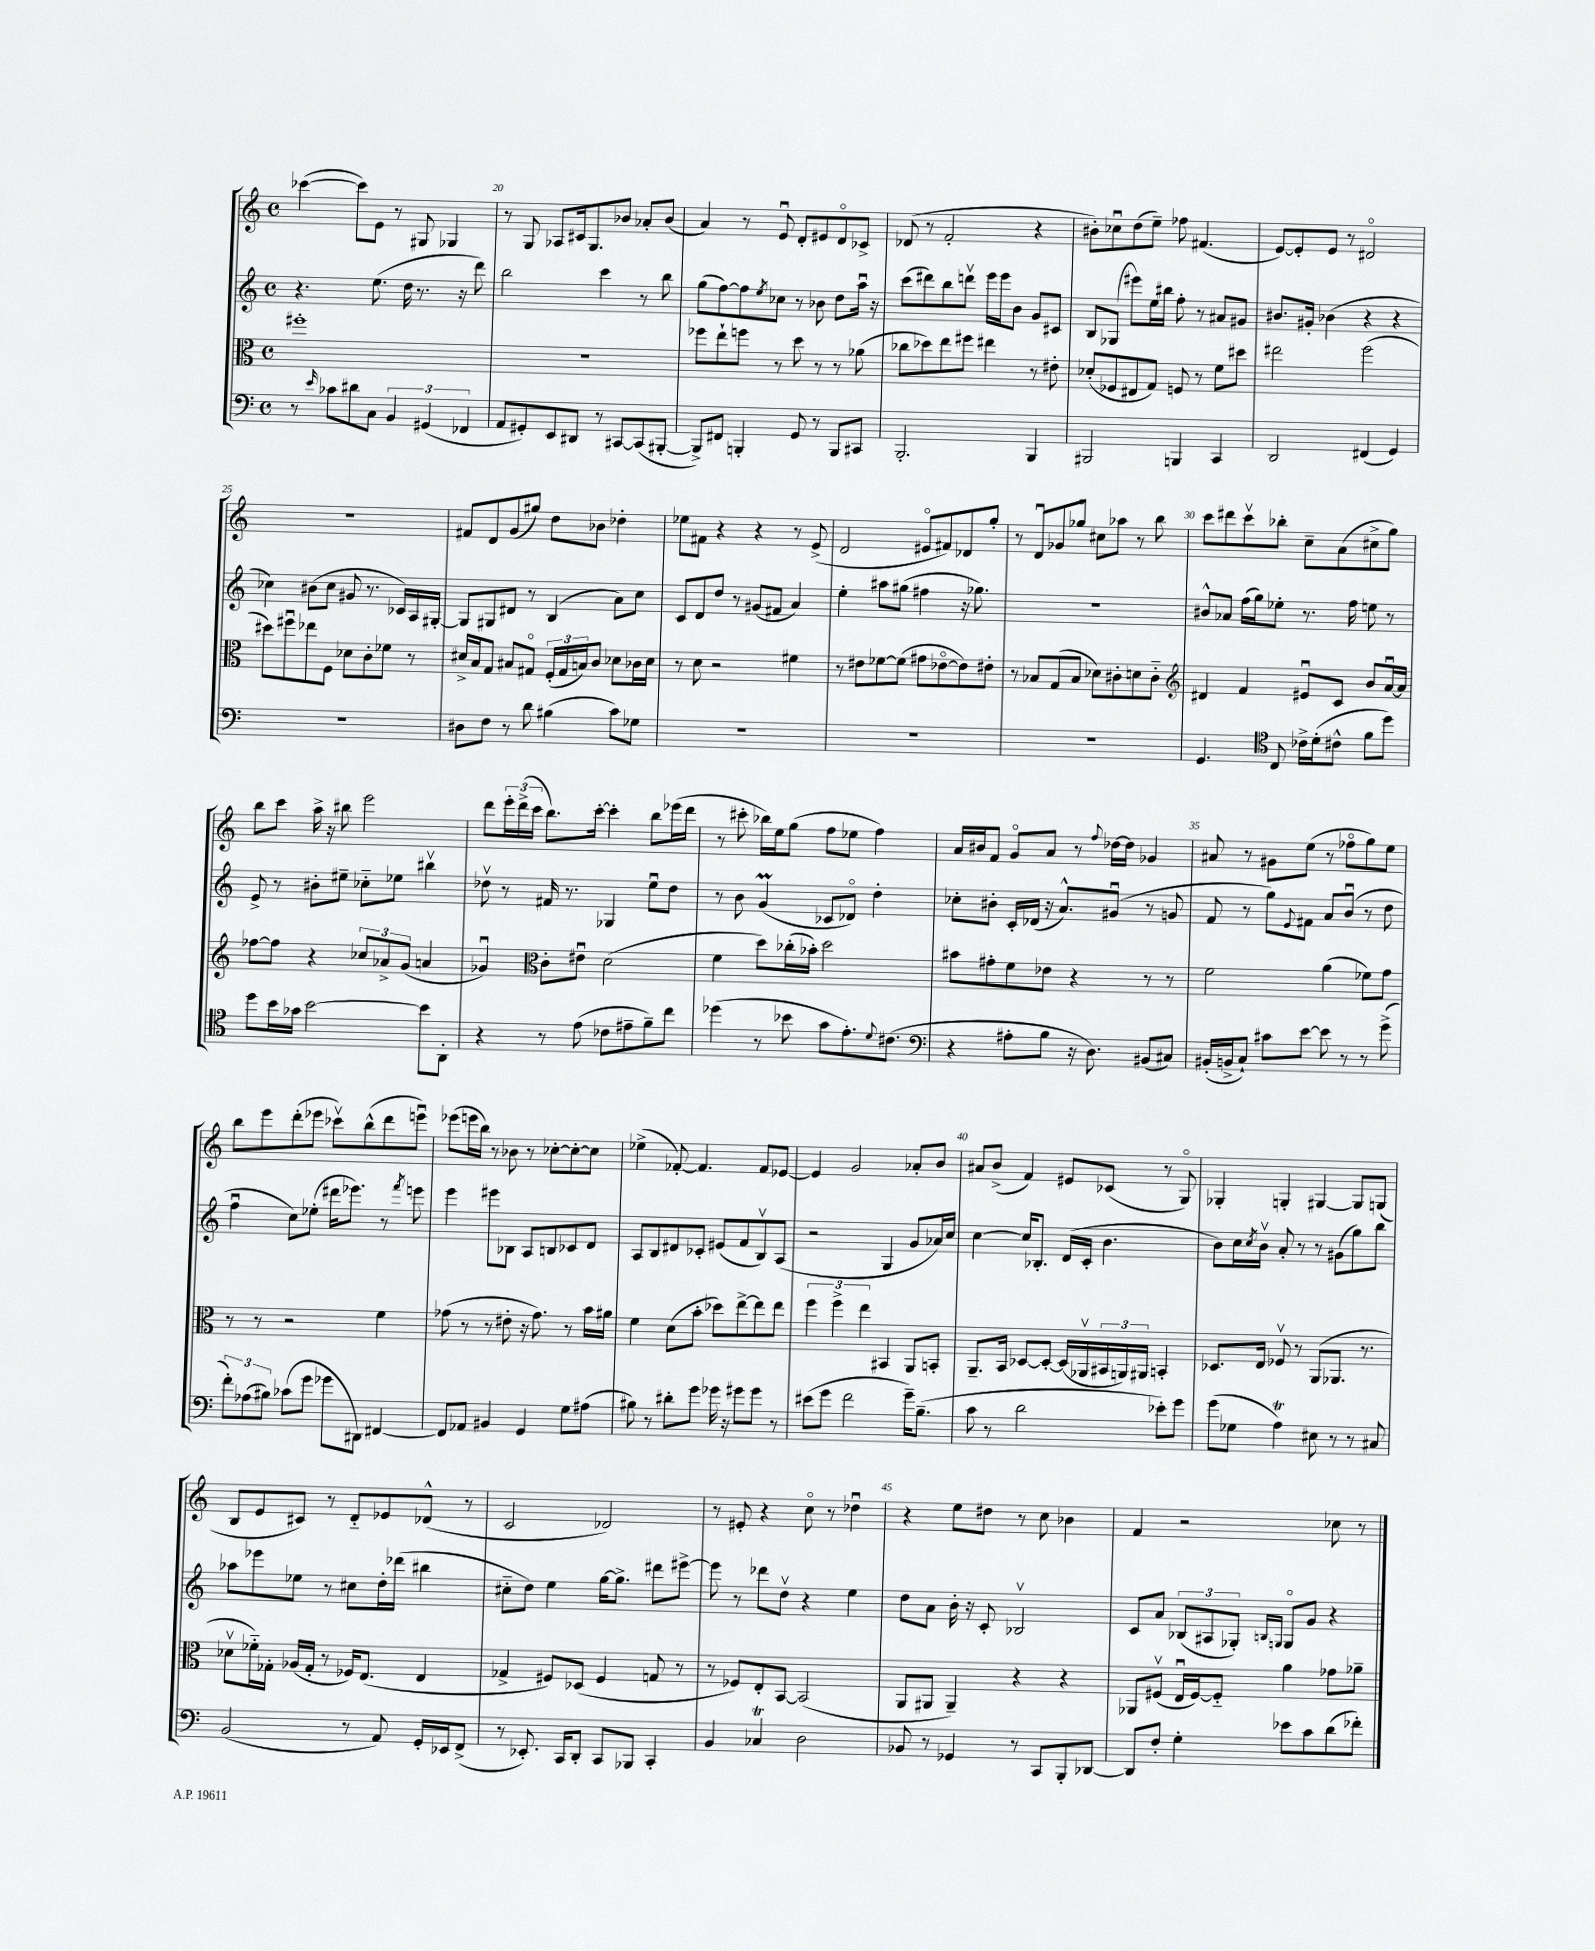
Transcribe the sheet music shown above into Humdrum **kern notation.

**kern	**kern	**kern	**kern
*staff4	*staff3	*staff2	*staff1
*clefF4	*clefC3	*clefG2	*clefG2
*k[]	*k[]	*k[]	*k[]
*M4/4	*M4/4	*M4/4	*M4/4
*met(c)	*met(c)	*met(c)	*met(c)
8r	1ff#'	4.r	([4ccc-
16qqe	.	.	.
8c-	.	.	.
8d#	.	.	8ccc-])
8C	.	(8.ee	8e
6BB	.	.	8r
.	.	16dd	.
.	.	8.r	8G#
(6GG#	.	.	.
.	.	.	4G-
.	.	16r	.
6FF-	.	.	.
.	.	8ddd)	.
=	=	=	=
8AA	1r	2bb	8r
8GG#')	.	.	8G
8EE	.	.	8A-
8DD#	.	.	16c#
.	.	.	8.G
8r	.	4ccc	.
[8CC#	.	.	8b-
(8CC#]	.	8r	8a-'
[8BBB#'	.	8bb	(8b-
=	=	=	=
8BBB#^])	8ff-	(8gg	4a)
8FF#	8ee`	[8ff)	.
4BBB'	8ff	8ff]	8r
.	.	8qee	.
.	8r	8cc-	8eu
8GG	8dd	8r	8d'
8r	8r	8b-	8e#
8BBB	8r	8dd	8do
8CC#	(8a-	16aau	8c-^
.	.	16r	.
=	=	=	=
2.BBB'	8cc-	(8ccc	(8d-
.	8dd-)	8ddd#)	8r
.	8ee	8bb	2f'
.	8ff#	8dddv	.
.	4ee#	16eee	.
.	.	16eee	.
.	.	8b	.
4BBB	8r	8g	4r
.	8e#'	8c#	.
=	=	=	=
2BBB#	(8d-'	8B	8b#')
.	8F-	(8G-	8cc-u
.	8E#	8eee#)	(8dd
.	8G)	16ee	8ee~)
.	.	16bb#	.
4BBB	8F	8ff'	8ff-
.	8r	8r	(4.f#
4CC	8f	8a#	.
.	8dd#	8g#	.
=	=	=	=
2DD	2ee#	8.b#	[8e)
.	.	.	8e']
.	.	16g#'	.
.	.	(4b-	8e
.	.	.	8r
(4FF#	(2ff	4r	2d#o
4GG)	.	4r	.
=	=	=	=
1r	8dd#)	4cc-)	1r
.	8ff#u	.	.
.	8ee-	(8b#	.
.	8F	8cc-	.
.	8d-	8g#	.
.	8c'	8.r	.
.	8f-	.	.
.	.	16c-)	.
.	8r	16A	.
.	.	[16G#'	.
=	=	=	=
8D#	16d#^	8G#]	8f#
.	16B	.	.
8F	8G	8G#	8d
8r	8B#	8d#	(8g
8d	8G#o	8r	8gg#)
(4B#	(24F'	(4B	8dd
.	24G#	.	.
.	24B)	.	.
.	8c	.	8b-
8c)	8d-	8a)	4dd-'
8G-	16c-	8cc	.
.	16d-	.	.
=	=	=	=
1r	8r	8c	8ee-
.	8d	8d	8f#
.	2r	8dd	4r
.	.	8r	.
.	.	(8g#	4r
.	.	8f#	.
.	4f#	4a)	8r
.	.	.	(8e^
=	=	=	=
1r	8r	4ee'	2d
.	8e#	.	.
.	[8f-	8aa#	.
.	(8f-]	(8gg#	.
.	8g#	4ff#	8e#o
.	[8e-o	.	8f#)
.	8e-])	16r	8d-
.	.	8.gg-)	.
.	8e#'	.	8gg'
=	=	=	=
1r	8r	1r	8r
.	8B-	.	8du
.	(8G	.	8g-
.	8B-	.	8gg-o
.	8d-)	.	8cc#
.	8c#'	.	8aa-
.	8d	.	8r
.	8c#'~	.	8bb
=	=	=	=
*	*clefG2	*	*
4.GG	4d#	8b#^^	8ccc
.	.	8a-	8ddd#
.	4f	(16ff	8cccv
.	.	16gg)	.
*clefC4	*	*	*
8C	.	8ee-'	8bb-'
16c-^	8e#u	8.r	8cc~
(16d'	.	.	.
8c#^^	8c	.	(8a
.	.	16ff	.
8f	8b	8ee	8cc#^
8dd)	[16au	8r	8gg)
.	16a]	.	.
=	=	=	=
8dd	[8ff-	8e^	8bb
16b	8ff-]	8r	8ccc
16g-	.	.	.
[2b	4r	8b#'	16aa^
.	.	.	16r
.	.	8ee#~	8bb#
.	12cc-	8cc-'~	2eee
.	12a-^	.	.
.	.	8ee-	.
.	(12g	.	.
8b]	4a	4bb#v	.
8AA'	.	.	.
=	=	=	=
4r	4g-u)	8dd-v	8ddd
.	.	8r	24eee'
.	.	.	(24ddd^
.	.	.	24ccc
*	*clefC3	*	*
8r	8c'	16f#	8.bb)
.	.	8.r	.
(8e	8e#u	.	.
.	.	.	[16ccc'
8c-	(2d	4G-	4ccc']
8e#~	.	.	.
8f~)	.	8eeu	8bb
8cc	.	8dd-	(16eee-
.	.	.	16ddd
=	=	=	=
(4dd-	4f	8r	8r
.	.	8b	8ccc#'
8r	8dd)	(4g	16bb-)
.	.	.	16ee
8b-	(16cc-'	.	(8gg
.	16b-')	.	.
8g	2dd	8c-	8ff
8.e')	.	8d-o)	8ee-
.	.	4dd'	4ff)
8qqd	.	.	.
(8.c#	.	.	.
=	=	=	=
*clefF4	*	*	*
4r	8b#	8cc-'	16a
.	.	.	16b#
.	8g#'	8b#'	8f
8A#'	8f	16c'	8go
.	.	(16d-	.
8B	8e-	16r	8a
.	.	8.a^^)	.
16r	4r	.	8r
8.D)	.	.	.
.	.	.	8qqff
.	.	(8g#u	[16dd-
.	.	.	16dd-]
(8BB#	8r	8r	4g-
8C#)	8r	8g	.
=	=	=	=
(16BB#'	2f	8f	8a#
16BB^	.	.	.
8C`)	.	8r	8r
8c#	.	8gg)	8g#
.	.	8qqe	.
[8e	.	8f#	(8ee
8e]	(4a	8a	8r
8r	.	(8bu	8ff-o
8r	8f-)	8r	8gg)
(8g^	8g	8dd	8ee
=	=	=	=
12f')	8r	4ffu	8bb
(12A-	.	.	.
.	8r	.	8eee
12B#)	.	.	.
(8c-	2r	8cc)	(8ddd'
8g	.	(8ee-'	8eee-
8g-	.	16ddd#	8ccc-v)
.	.	8.eee-)	.
8DD#)	.	.	(8bb^^
[4FF#	4f	8r	8ddd
.	.	8qfff	.
.	.	8eee	8eeeu)
=	=	=	=
8FF#]	(8g-	4eee	(8eee-
8AA-	8r	.	16eee
.	.	.	16bb)
4BB#	8r	8eee#	8r
.	8e#'	8B-	8b-
4GG	16r	8A	8r
.	8.g-)	.	.
.	.	8B	[8cc-'
8G	8r	8c-	8cc-'_
(8A#	16b	8d	8cc-]
.	16a#	.	.
=	=	=	=
8B#)	4f	8A	(4ee-^
8r	.	8B	.
8d#'	(8d	8d#	[8f-')
8g	8b'	8c-'	4.f-]
16g-	8dd-)	(8e#	.
16r	.	.	.
8g#	[8ee^	8f	.
8g#	8ee]	8Bv)	8f-
8r	8ee	(8A	[8e-
=	=	=	=
(8e#	6ff	2r	4e-]
8g	.	.	.
.	6ff^	.	.
2f	.	.	2g
.	6ee	.	.
.	4BB#	4G	.
16g~)	8AA	8g	8a-'
(8.B~	.	.	.
.	8BB'	16a-)	8b
.	.	16cc	.
=	=	=	=
8c	8.AA~	[4cc	8a#
8r	.	.	(8b^
.	16BB	.	.
2d	[8D-	16cc]	4f)
.	.	8.B-'	.
.	8D-'_	.	.
.	(16D-]	(16d	8e#
.	16AA-v	16c'	.
.	24BB#	4.b	(8c-
.	24AA)	.	.
.	24AA#	.	.
8e-')	4BB'	.	8r
8g	.	.	8Go)
=	=	=	=
(8g	8.D-	8b)	4G-'
8G-	.	16cc	.
.	.	8qcc	.
.	16E	16bv	.
4A)	8F-v	8a'	4G'
.	8r	8r	.
8E#	(8AA	8r	[4G#
8r	8.AA-	(8g#	.
8r	.	8gg)	8G#]
.	8.r	.	.
8C#	.	8bb	(8G
=	=	=	=
(2BB	8d-v	8aa-	8B
.	16f-'~)	8eee-	8e
.	16G-'	.	.
.	(16A-	8ee-	8c#)
.	16G-'	.	.
.	8r	8r	8r
8r	16F-)	8cc#	8d'~
.	(8.E	.	.
8AA)	.	16dd'	8e-
.	.	(16ddd-	.
16GG'	4E	4bb#	(8d-^^
16EE-	.	.	.
(8FF^	.	.	8r
=	=	=	=
8r	4G-^	8cc#'~	2c
8.EE-')	.	8dd)	.
.	8F#)	4ee	.
16CC	.	.	.
8DD'	(8D-	.	.
8CC	4F#	[16gg	2d-)
.	.	8.gg^]	.
8BBB-	.	.	.
4CC'	8G	8ddd#	.
.	8r	[8eee#^	.
=	=	=	=
4BB	8r	8eee#]	8r
.	8F-)	8r	8e#'
4C-	8E'	8ddd-	4r
.	[8BB	8ddv	.
2D	(2BB]	4r	8cco
.	.	.	8r
.	.	4ee	4dd-u
=	=	=	=
8BB-	8AA	8dd	4r
8r	8AA#	8a	.
4GG-	4AA#~)	16b'	8ee
.	.	16r	.
.	.	8c'	8dd#
8r	4r	2B-v	8r
8CC	.	.	8cc
8BBB'	4r	.	4b-
[8DD-	.	.	.
=	=	=	=
8DD-]	8AA-	8c	4f
8F'	(8F#v	8a	.
4G'	16Eu	(12B-	2r
.	[16F#)	.	.
.	.	12A#	.
.	8F#'~]	.	.
.	.	12G-')	.
.	.	16qqB	.
.	.	16qqG	.
8e-	4a	8Go	.
8c	.	8g	.
(8d	8g-	4r	8cc-
8f-')	8a-~	.	8r
==	==	==	==
*-	*-	*-	*-
